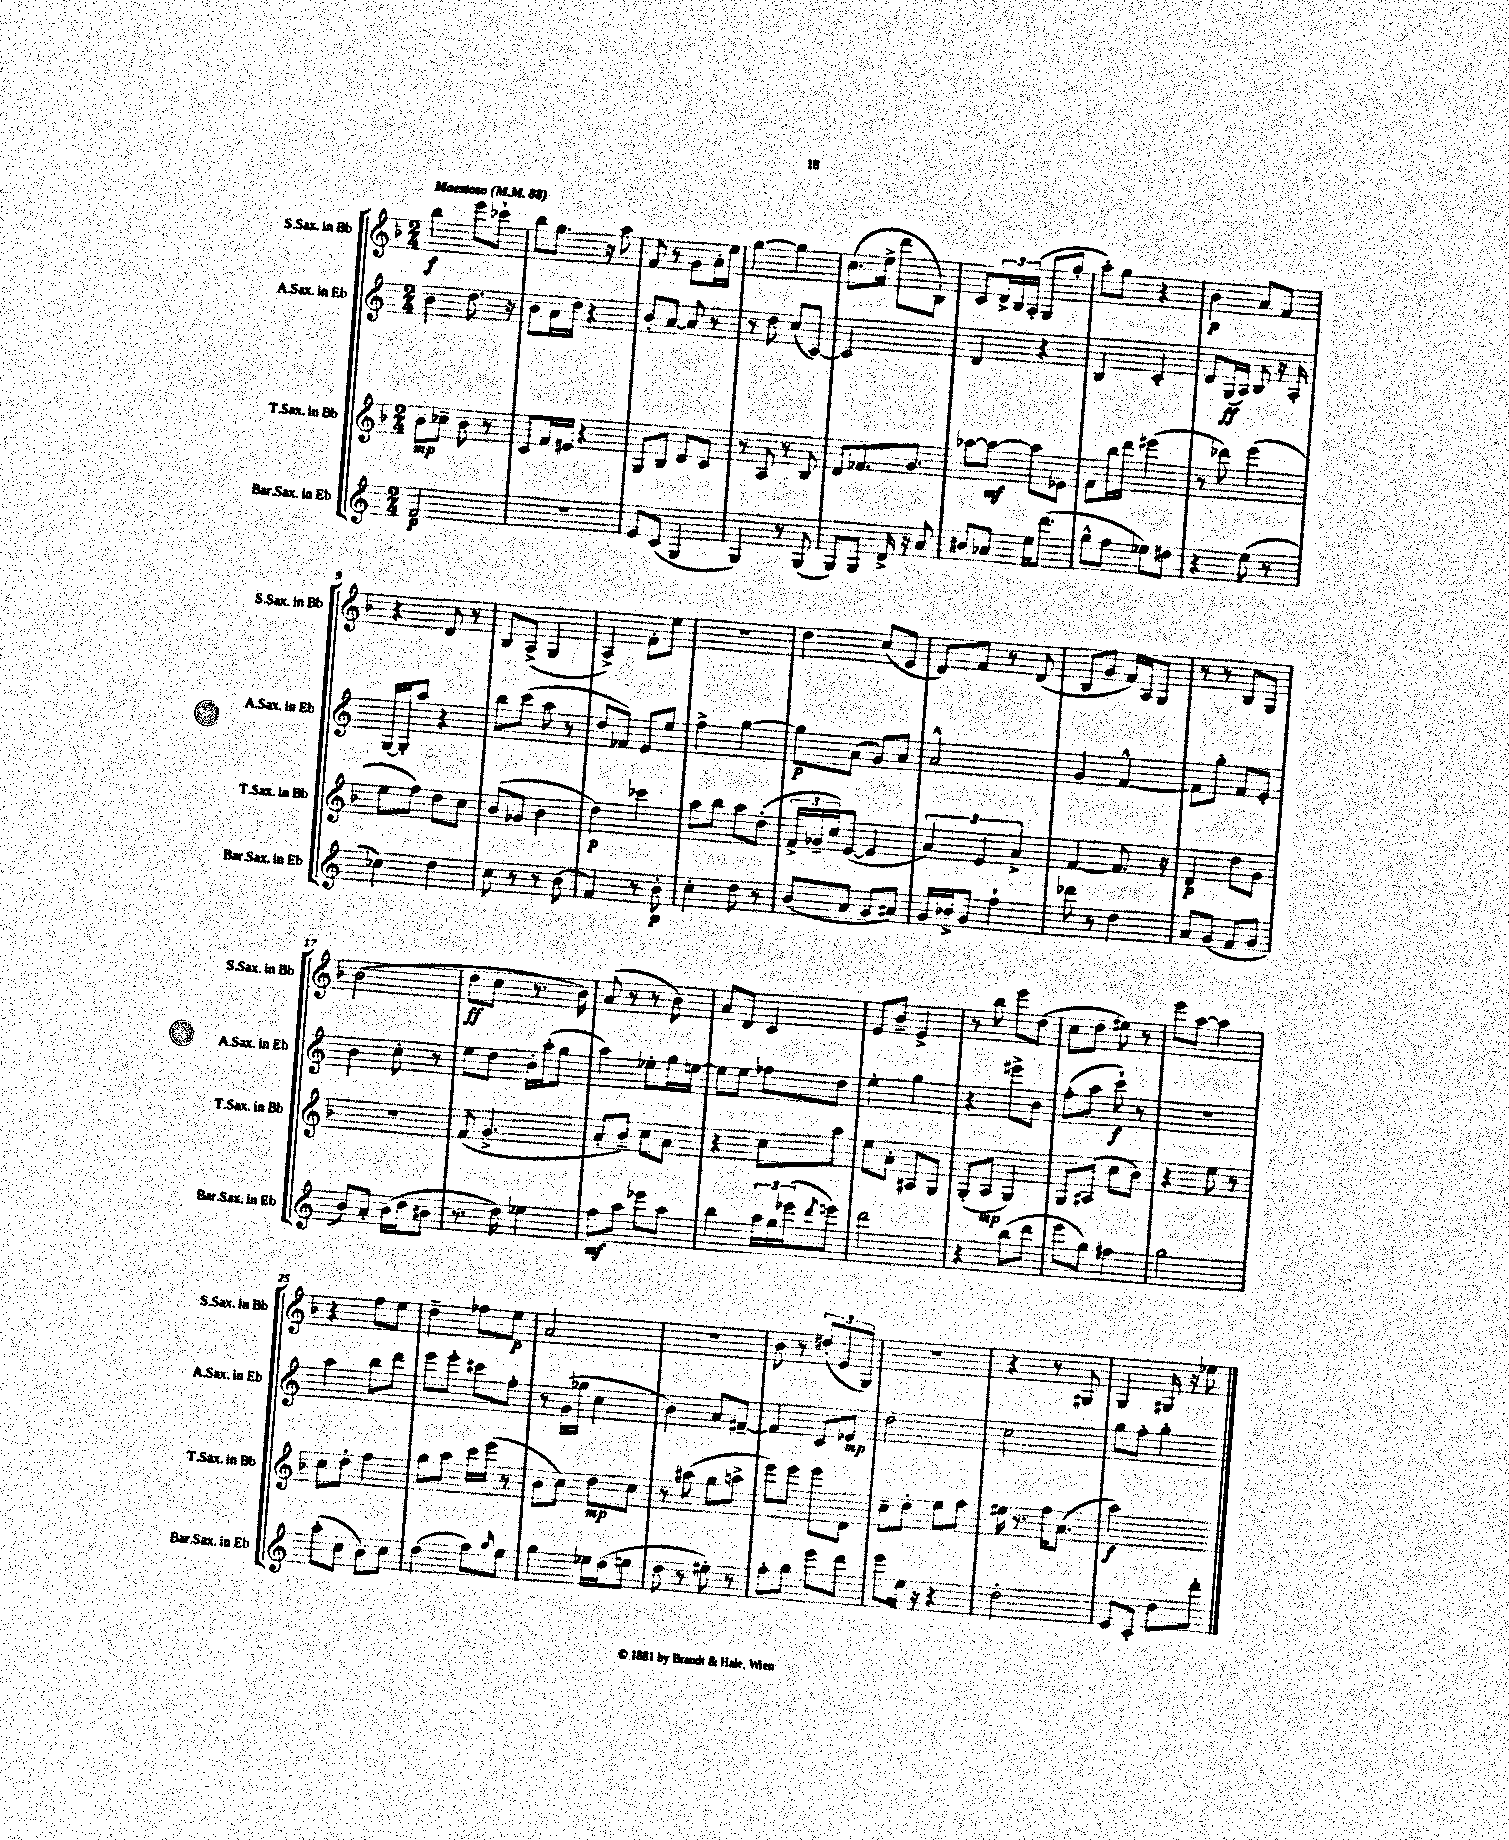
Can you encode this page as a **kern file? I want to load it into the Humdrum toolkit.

**kern	**kern	**kern	**kern
*staff4	*staff3	*staff2	*staff1
*clefG2	*clefG2	*clefG2	*clefG2
*k[]	*k[b-]	*k[]	*k[b-]
*M2/4	*M2/4	*M2/4	*M2/4
*MM88	*MM88	*MM88	*MM88
2f/	8b-\L	4b\	4bb-\
.	8cc-~\J	.	.
.	8b-\	8.dd\	8eee\L
.	8r	.	8ccc-`\J
.	.	16r	.
=	=	=	=
2r	8c/L	8b\L	8bb-\L
.	16f/L	16a\L	8.gg\J
.	16e#/JJ	16dd\JJ	.
.	4r	4r	.
.	.	.	16r
.	.	.	8aa\
=	=	=	=
8e/L	8G/L	8b'/L	8f/
(8c/J	8B-/J	[8a/J	8r
4G/	8d/L	8a/]	8g\L
.	8c/J	8r	16a'\L
.	.	.	16ee\JJ
=	=	=	=
4G/)	8r	8r	[4gg\
.	8A/	8dd\	.
8r	8r	(8cc/L	4gg\]
(8G/	8B-/	[8c/J)	.
=	=	=	=
8G/L)	8d/L	2c/]	(8.cc\L
8G/J	8.f-/	.	.
.	.	.	16ee^\Jk
16d^/	.	.	8ddd\L
16r	8.g/J	.	.
8a/	.	.	8B-'\J)
=	=	=	=
8b#/L	[8aa-\L	4d/	8c/L
8a-/J	8aa-\_J	.	24d^/L
.	.	.	24B-/
.	.	.	(24A'/JJ
16ee\LK	8aa-\]L	4r	8G/L
(8.ddd\J	.	.	.
.	8e-\J	.	8gg'/J
=	=	=	=
8gg^^\L	8f\L	4B/	8aa'\L)
8ff\J	16bb-\L	.	8gg\J
.	16ddd\JJ	.	.
8ee-\L)	(4eee#\	4c'/	4r
8dd#\J	.	.	.
=	=	=	=
4r	8r	8d/L	4b-\
.	8ddd-\)	(16G/L	.
.	.	16A/JJ)	.
(8ee\	(4eee\	8B/	8a/L
8r	.	16r	8f/J
.	.	16A'/	.
=	=	=	=
4cc-\)	8ee\L	[16G/LL	4r
.	.	16G'/]J	.
.	8ff\J)	8aa/J	.
4dd\	8dd\L	4r	8d/
.	8cc\J	.	8r
=	=	=	=
8cc\	(8b-/L	8bb\L	8B-/L
8r	8g-/J	(8ccc\J	(8A^/J
8r	4b-\	8aa\	4G/
(8b\	.	8r	.
=	=	=	=
4f/)	4dd\)	8dd/L	4A^/)
.	.	8f-/J)	.
8r	4ccc-\	8e/L	8f'\L
8b'\	.	8ee/J	8ee\J
=	=	=	=
4cc'\	8aa\L	4ff^\	2r
.	8bb-\J	.	.
8dd\	8aa\L	[4gg\	.
8r	(8dd'\J	.	.
=	=	=	=
(8b/L	24f^/LL	8gg\]L	4dd\
.	24g-~/	.	.
.	24cc/J)	.	.
8a/J	([8e/J	(8a\J	.
8g/L	4e/]	8g/L)	(8cc/L
8a#/J)	.	8a/J	8e/J
=	=	=	=
16g/LL	6a/)	2a^^/	8d/L)
16b-^/J	.	.	.
8g/J	.	.	8f/J
.	6e/	.	.
4ff`\	.	.	8r
.	6a^/	.	.
.	.	.	(8d/
=	=	=	=
8ddd-\	[4f/	4g/	8B-/L
8r	.	.	8g/J
4dd\	8.f/]	[4f^^/	16f/LL)
.	.	.	16A/J
.	.	.	8G/J
.	16r	.	.
=	=	=	=
8a/L	4d/	8f\]L	8r
(8g/J	.	8gg'\J	8r
8f/L	8dd\L	8f/L	8B-/L
8g/J	8g\J	8e'/J	8G/J
=	=	=	=
8b/L)	2r	4b\	(2b-\
8a'/J	.	.	.
(16b\LL	.	8cc'\	.
16dd\J	.	.	.
8b#\J	.	8r	.
=	=	=	=
8.r	(8f/	8ee\L	8dd\L
.	4.g^/	8dd\J	8cc\J
16dd\)	.	.	.
4ee-\	.	16b'\LL	8.r
.	.	(16aa'\J	.
.	.	8gg\J	.
.	.	.	16b-\)
=	=	=	=
8ff\L	8a'/L	4aa\)	(8a/
8aa\J	8b-~/J)	.	8r
8eee-\L	8cc\L	8ee-'\L	8r
8aa\J	8a\J	16gg\L	8b-\)
.	.	[16ee\JJ	.
=	=	=	=
4bb\	4r	8ee\]L	8a/L
.	.	8ee\J	8d/J
24aa\LL	8cc\L	8ff-\L	4c/
24gg\	.	.	.
(24eee-\J	.	.	.
8qddd/	.	.	.
8eee\J)	8aa\J	8dd\J	.
=	=	=	=
2ddd\	8ee\L	4ee'\	8e/L
.	8a'\J	.	8b-~/J
.	8A#/L	4gg\	4e^/
.	8G/J	.	.
=	=	=	=
4r	(8G'/L	4r	8r
.	8A/J	.	8bb-\
(8bb\L	4G/)	8eee#^\L	8eee\L
8ddd\J	.	8b\J	(8dd\J
=	=	=	=
8eee\L	8G/L	(8ff'\L	8cc\L
8gg\J)	(8A#/J	8aa\J	8dd\J
4ff#\	8cc\L	8ccc`\)	8ee#\)
.	8b-\J)	8r	8r
=	=	=	=
2gg\	4r	2r	8eee\L
.	.	.	[8aa\J
.	8ee\	.	4aa\]
.	8r	.	.
=	=	=	=
(8aa'\L	8cc\L	4aa\	4r
8cc\J	8dd'\J	.	.
8b\L)	4ff\	8bb\L	8ff\L
8cc\J	.	8ddd\J	8ee\J
=	=	=	=
(4dd\	8gg\L	8eee\L	4dd~\
.	8aa\J	8eee'\J	.
8ff\L)	16ccc\LL	8ccc#\L	8ff-\L
.	(16eee\JJ	.	.
16qqgg/	.	.	.
8ee\J	8r	8ff'\J	8ee\J
=	=	=	=
4gg\	8b-\L	8r	2a/
.	8cc\J)	(16g\LL	.
.	.	16gg-\JJ	.
16ee-\LL	8dd\L	4cc\	.
(16dd\J	.	.	.
8ee\J	8cc\J	.	.
=	=	=	=
8dd\	8r	4b\)	2r
8r	(8aa#\	.	.
8ee#'\)	8gg\L	8a/L	.
8r	8aa^\J	[8f#~/J	.
=	=	=	=
8ff'\L	8eee\L)	4f#/]	8b-\
8gg\J	8eee\J	.	8r
8eee\L	8eee\L	8c/L	(12dd#'/L
.	.	.	12e/
8ddd\J	8d\J	8e-/J	.
.	.	.	12G/J)
=	=	=	=
8eee\L	8cc~\L	2dd\	2r
16ee\Jk	8dd'\J	.	.
16r	.	.	.
4r	8ee\L	.	.
.	8ff\J	.	.
=	=	=	=
2dd'\	16ee#\	2cc\	4r
.	8.r	.	.
.	16ff\LK	.	8r
.	(8.a\J	.	.
.	.	.	8G#/
=	=	=	=
8e/L	2aa\)	8gg\L	4G/
8c'/J	.	8ff'\J	.
8dd\L	.	4gg'\	16G#/
.	.	.	16r
8ddd'\J	.	.	8ee-\
==	==	==	==
*-	*-	*-	*-
